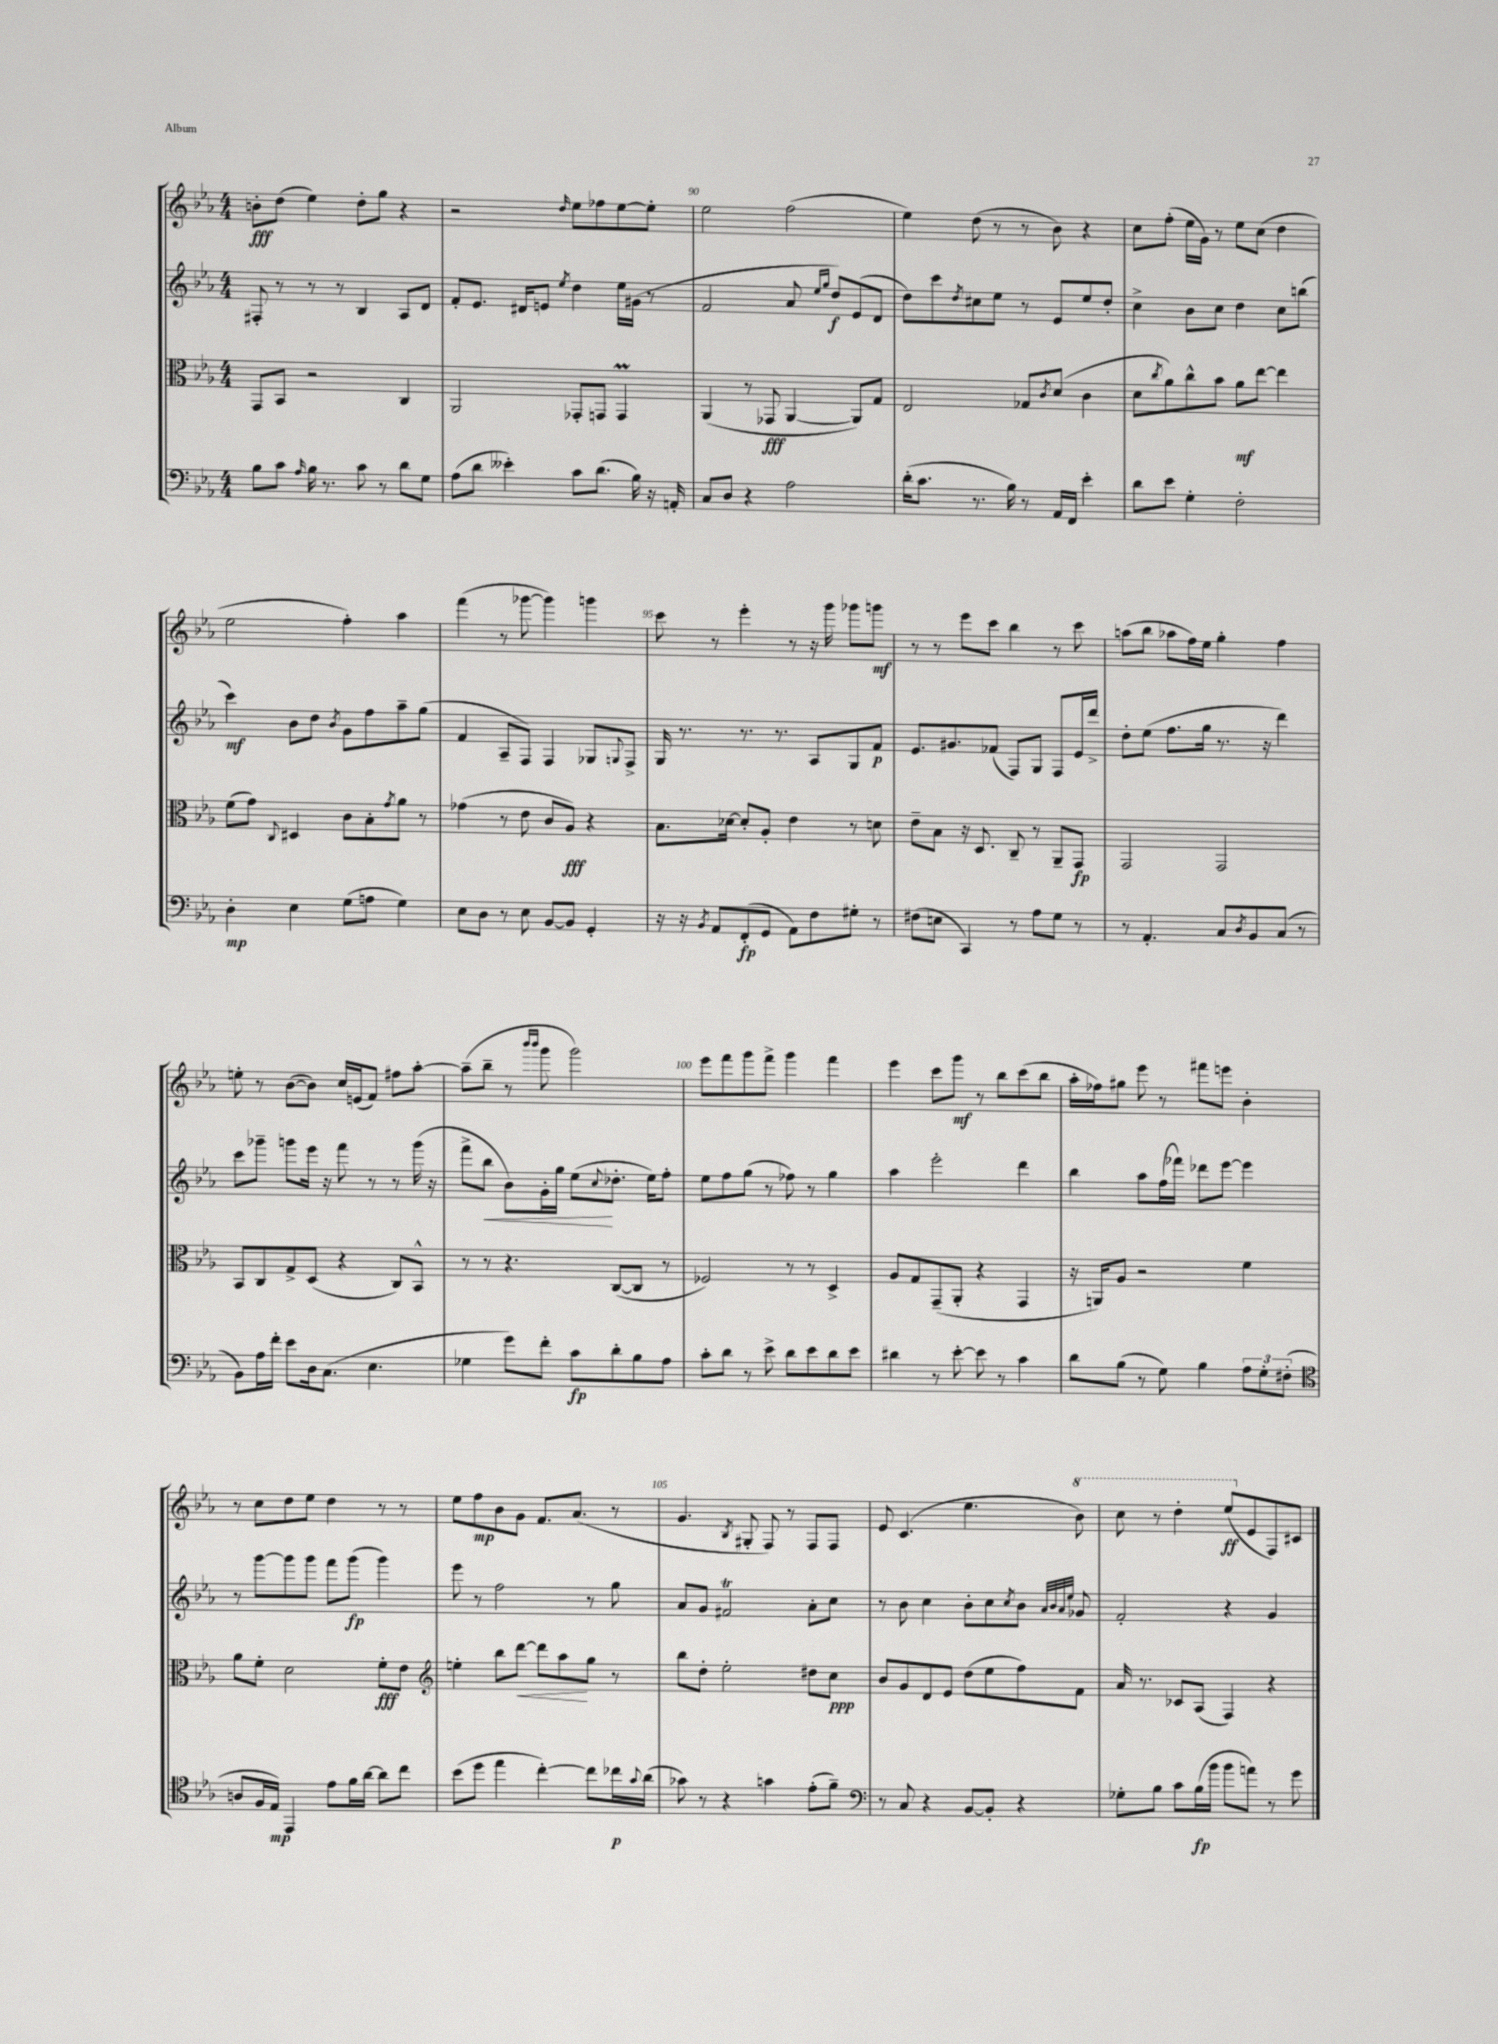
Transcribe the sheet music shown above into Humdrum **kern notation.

**kern	**kern	**kern	**kern
*staff4	*staff3	*staff2	*staff1
*clefF4	*clefC3	*clefG2	*clefG2
*k[b-e-a-]	*k[b-e-a-]	*k[b-e-a-]	*k[b-e-a-]
*M4/4	*M4/4	*M4/4	*M4/4
8B-	8GG	8F#'	8b'
8c	8BB-	8r	(8dd
16qqA-	.	.	.
16B-	2r	8r	4ee-)
8.r	.	.	.
.	.	8r	.
8c	.	4B-	8dd'
8r	.	.	8gg
8d	4C	8A-	4r
8G	.	8d	.
=	=	=	=
(8A-	2AA-	8f'	2r
8d	.	8.e-	.
4e--')	.	.	.
.	.	16d#	.
.	.	8e	.
.	.	8qee-	16qqdd
8c	8GG-'	4dd	8ee-
(8.d	8GG	.	8ff-
.	4GG	16ee-	[8ee-
16B-)	.	(16g#	.
16r	.	8r	8ee-']
16AA'	.	.	.
=	=	=	=
8C	(4AA-	2f	2ee-
8D	.	.	.
4r	8r	.	.
.	8GG-	.	.
2A-	[4AA-	8a-	(2ff
.	.	16qqee-	.
.	.	16qqgg	.
.	.	8dd)	.
.	8AA-])	(8e-	.
.	8G	8d	.
=	=	=	=
(16d'	2E-	8dd)	4ee-)
8.c	.	.	.
.	.	8ccc	.
.	.	8qdd	.
8.r	.	8cc#	(8dd
.	.	8ee-	8r
16B-)	.	.	.
8r	8G-	8r	8r
.	8qc	.	.
16AA-	(8d	8e-	8b-)
16FF	.	.	.
4e-'	4c	8ee-	4r
.	.	8dd'	.
=	=	=	=
8d	8d	4cc^	8cc
.	8qcc	.	.
8e-	8a-)	.	(8ff'
4G'	8cc^^	8b-	16ee-
.	.	.	16g)
.	8b-	8cc	8r
2F'	8a-	4dd	8ee-
.	[8ee-	.	(8cc
.	4ee-]	8cc	4dd
.	.	(8bb	.
=	=	=	=
4D'	(8f	4ccc)	2ee-
.	8g)	.	.
.	8qqC	.	.
4E-	4D#	8b-	.
.	.	8dd	.
.	.	8qb-	.
(8G	8c	8g	4ff')
8A	8B-'	8ff	.
.	8qg	.	.
4G)	8a-	8aa-~	4aa-
.	8r	(8gg	.
=	=	=	=
8E-	(4g-	4f	(4fff
8D	.	.	.
8r	8r	8A-~	8r
8E-	8e-	8F)	[8ggg-
[8BB-	8c	4F	4ggg-])
8BB-]	8A-)	.	.
4GG'	4r	8G-	4ggg
.	.	8qqG	.
.	.	8F^	.
=	=	=	=
16r	8.B-	16G	8ccc
16r	.	8.r	.
8qBB-	.	.	.
8AA-	.	.	8r
.	[16d-	.	.
(8FF'	8d-']	8.r	4eee-'
8GG	8A-'	.	.
.	.	8.r	.
8AA-)	4e-	.	8r
8F	.	8A-	16r
.	.	.	16ggg
8G#'	8r	8G	8ggg-
8r	8d	8f	8ggg
=	=	=	=
(8F#	8e-~	8.e-	8r
8E	8B-	.	8r
.	.	8.g#	.
4CC)	16r	.	8eee-
.	8.D	.	.
.	.	(8f-	8ccc
8r	8C~	8F)	4bb-
8A-	8r	8G	.
8G	8AA-~	8F	8r
8r	8GG	16e-	8ccc
.	.	16ddd^	.
=	=	=	=
8r	2GG	8dd'	(8aa
4.AA-'	.	(8ee-	8bb-
.	.	8.ff	8aa-
.	.	.	16ff)
.	.	16gg	16ee-
8C	2GG	8.r	4gg'
8qD	.	.	.
8BB-	.	.	.
.	.	16r	.
(8C	.	4ddd)	4ff
8r	.	.	.
=	=	=	=
8BB-)	8BB-	8ccc	8ee'
16A-	8C	8ggg-~	8r
16f'	.	.	.
8e-	8G^	8ggg	([8b-
16D	(8D	16eee-	8b-])
(8.C	.	16r	.
.	4r	8fff	16cc
.	.	.	(16e
4.E-	.	8r	8f)
.	8C)	8r	8ff#
.	8BB-^^	(16ggg	[8aa-'
.	.	16r	.
=	=	=	=
4G-	8r	8fff^	(8aa-~]
.	8r	8bb-	8bb-~
8g)	4.r	8b-)	8r
.	.	.	16qqbbb-
.	.	.	16qqbbb-
8f'	.	16g'	8ggg
.	.	16gg	.
8c	.	(8ee-	2ggg)
.	.	8qqcc	.
8d'	([8C	8.dd-'	.
8B-	8C]	.	.
.	.	16ee-)	.
8A-	8r	8ff'	.
=	=	=	=
8c'	2F-)	8ee-	8eee-
8d	.	8ff	8fff
8r	.	(8gg	8ggg
8e-^	.	8r	8fff^
8d	8r	8ff-)	4ggg
8e-	8r	8r	.
8d	4D^	4gg	4fff
8e-	.	.	.
=	=	=	=
4d#	8A-	4aa-	4eee-
.	8G	.	.
8r	(8GG~	2eee-'	8ccc
[8e-'	8AA-'	.	8ggg
8e-]	4r	.	8r
8r	.	.	8bb-
4c	4GG	4ddd	(8ccc
.	.	.	8bb-
=	=	=	=
8d	16r	4bb-	16aa-'
.	16AA)	.	16ff-)
(8B-	8A-	.	8gg#
8r	2r	8aa-	8eee-
8G)	.	(16ff	8r
.	.	16fff-)	.
4B-	.	8ddd-	8fff#
.	.	[8eee-	8eee
12A-	4f	4eee-]	4b-'
12G'	.	.	.
(12F#'	.	.	.
=	=	=	=
*clefC4	*	*	*
8A	8a-	8r	8r
16F	8f'	[8ggg	8cc
16E-)	.	.	.
4EE-	2d	8ggg]	8dd
.	.	8ggg	8ee-
8e-	.	8fff	4dd
16f	.	(8ggg	.
[16a-	.	.	.
8a-]	8f'	4ggg)	8r
8cc	8e-	.	8r
=	=	=	=
*	*clefG2	*	*
(8b-	4ee'	8eee-	8ee-
8dd	.	8r	8ff
4ee-	8bb-	2ff	8b-
.	[8ddd	.	8g
[4cc')	8ddd]	.	8.f
.	8aa-	.	.
.	.	.	(8.a-
8cc]	8gg	8r	.
16cc-	8r	8gg	8r
8qqg	.	.	.
(16a-	.	.	.
=	=	=	=
8g-)	8bb-	8a-	4.g
8r	8dd'	8g	.
4r	2ee-'	2f#	.
.	.	.	8qB-
.	.	.	8G#'
4g	.	.	8F)
.	.	.	8r
(8e-'	8dd#	8a-'	8F
8f~)	8cc	8cc	8F
=	=	=	=
*clefF4	*	*	*
8r	8b-	8r	8e-
8C	8g	8b-	(4.c
4r	8d	4cc	.
.	8e-	.	.
[8BB-	(8dd	8b-'	4.ee-
8BB-']	8ee-	8cc	.
.	.	8qcc	.
4r	8ff)	8b-	.
.	.	32qqa-	.
.	.	32qqb-	.
.	.	32qqa-	.
.	.	32qqee-	.
.	8f	8g-	8bb-)
=	=	=	=
8G-'	16a-	2f'	8ccc
.	8.r	.	.
8B-	.	.	8r
8c	8c-	.	4ddd'
(16B-	(8A-	.	.
16b-	.	.	.
8b-	4F)	4r	(8eee-
8a)	.	.	8e-
8r	4r	4g	8F)
8g	.	.	8c#
==	==	==	==
*-	*-	*-	*-
